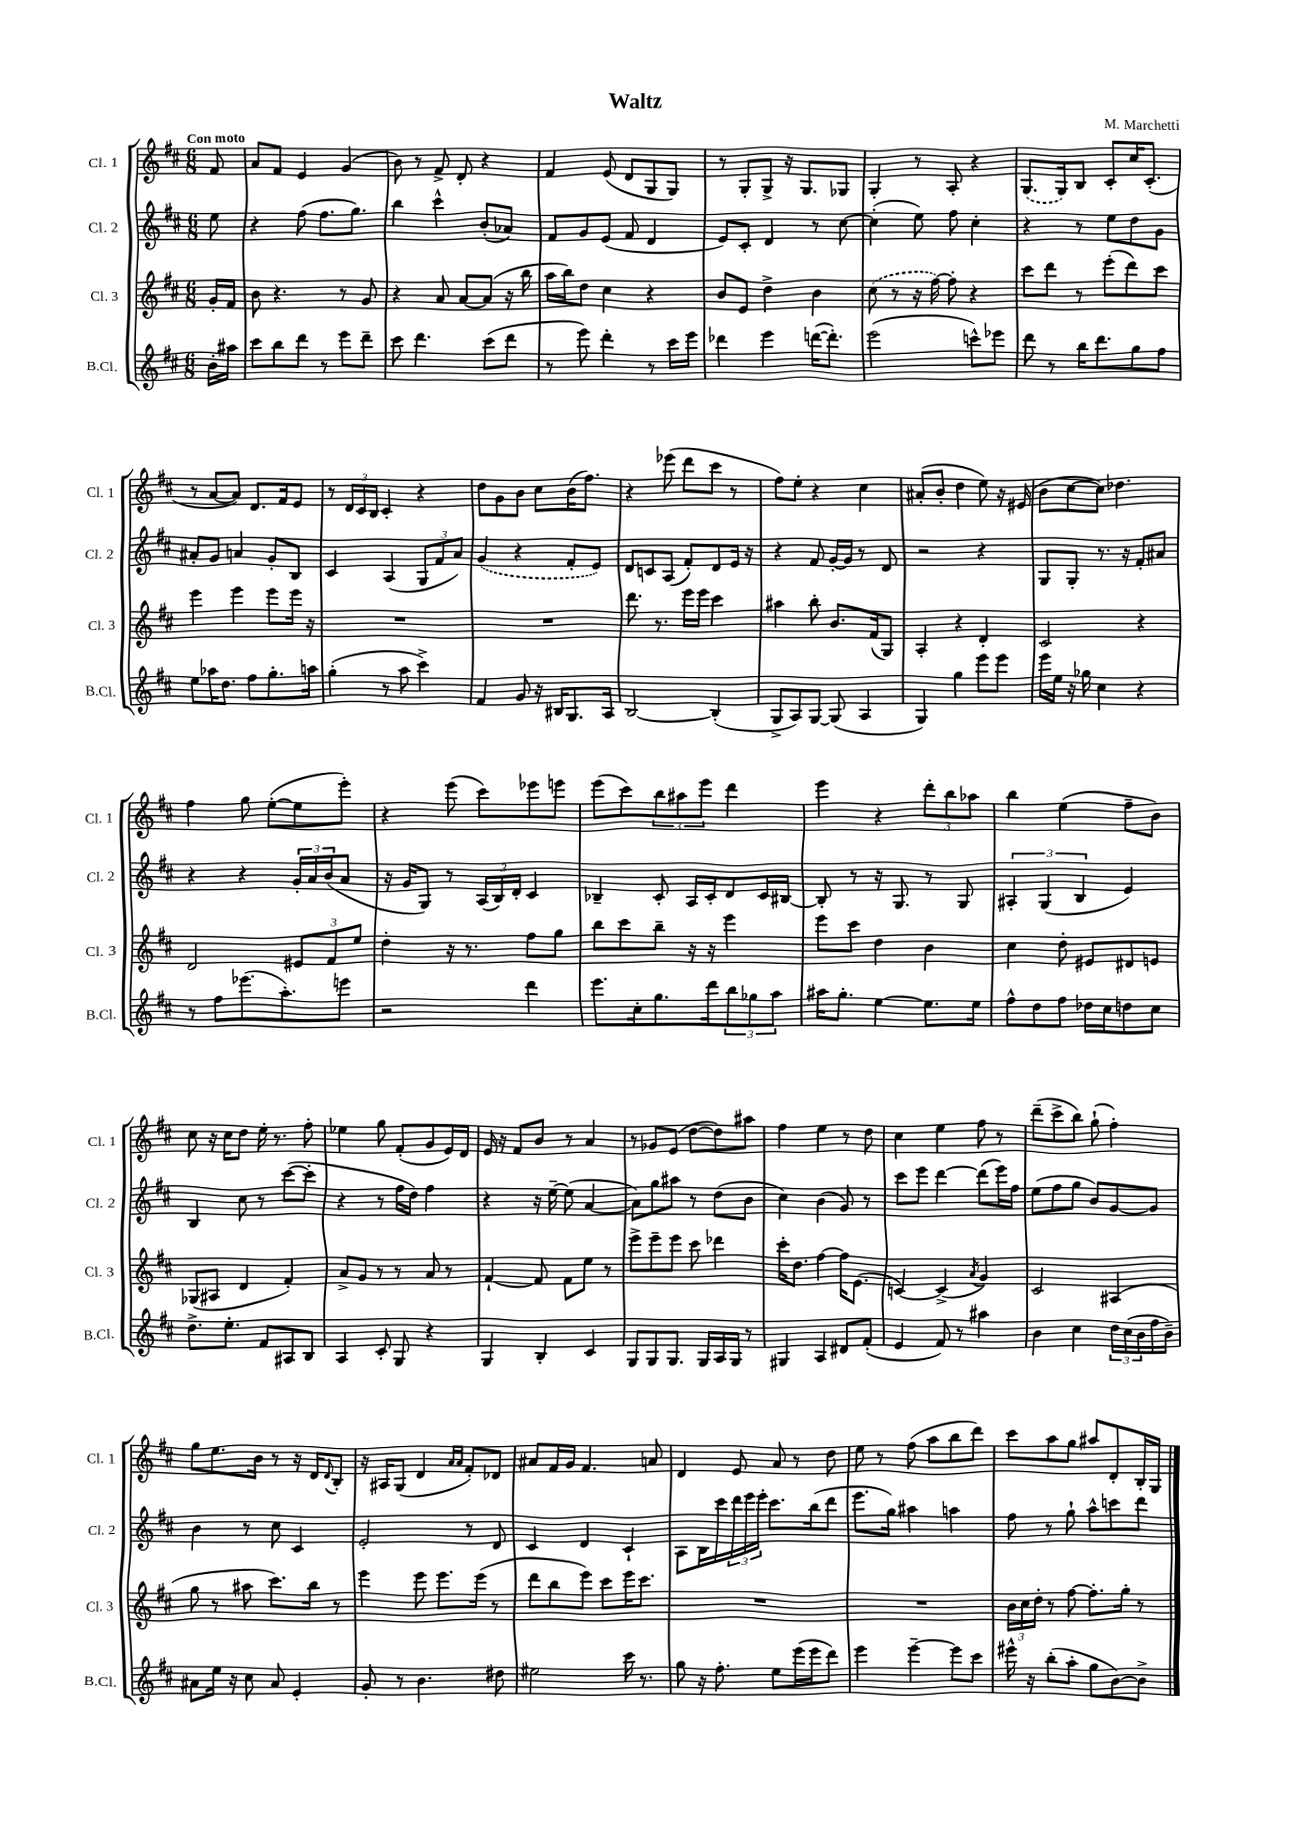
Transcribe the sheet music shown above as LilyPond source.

\header { title = "Waltz" composer = "M. Marchetti" }
<<
\new StaffGroup <<
\new Staff = "s0" \with { instrumentName = "Cl. 1" shortInstrumentName = "Cl. 1" } {
    \clef treble \key d \major \numericTimeSignature \time 6/8 \partial 8 \tempo "Con moto"
    fis'8 |
    a'8 fis'8 e'4 g'4( |
    b'8) r8 fis'8-> d'8-. r4 |
    fis'4 e'8( d'8 g8 g8) |
    r8 g8-. g8-> r16 g8. ges8 |
    g4-. r8 a8-. r4 |
    \once \slurDashed g8.( g16) b8 cis'8-. cis''16 cis'8.-.( |
    r8 a'8~ a'8) d'8. fis'16 e'8 |
    r8 \tuplet 3/2 { d'16 cis'16 b16 } cis'4-. r4 |
    d''8 g'8 b'8 cis''8 b'16( fis''8.) |
    r4 ees'''8( d'''8 cis'''8 r8 |
    fis''8) e''8-. r4 cis''4 |
    ais'8-.( b'8-. d''4 e''8) r16 eis'16( |
    b'8 cis''8~ cis''8) des''4. |
    fis''4 g''8 e''8~-.( e''8 e'''8-.) |
    r4 e'''8( cis'''8) ees'''8 e'''8 |
    e'''8( cis'''8) \tuplet 3/2 { b''8 ais''8 e'''8 } d'''4 |
    e'''4 r4 \tuplet 3/2 { d'''8-. b''8 aes''8 } |
    b''4 e''4( fis''8-- b'8) |
    cis''8 r16 cis''16 d''8 e''16-. r8. fis''8-. |
    ees''4 g''8 fis'8-.( g'8 e'16) d'16 |
    e'16 r16 fis'8 b'8 r8 a'4 |
    r8 ges'8 e'8( d''8~ d''8) ais''8 |
    fis''4 e''4 r8 d''8 |
    cis''4 e''4 fis''8 r8 |
    d'''8--( cis'''8-> b''8) g''8-!( fis''4-.) |
    g''8 e''8. b'16 r8 r16 d'16 \appoggiatura { d'8 } b8-. |
    r16 ais16 g8( d'4 \grace { a'16 a'16 } fis'8-.) des'8 |
    ais'8 fis'16 g'16 fis'4. a'8 |
    d'4 e'8 a'8 r8 d''8 |
    e''8 r8 fis''8( a''8 b''8 d'''8) |
    cis'''8 a''8 g''8 ais''8 d'8-. b16-. g16 \bar "|." |
}
\new Staff = "s1" \with { instrumentName = "Cl. 2" shortInstrumentName = "Cl. 2" } {
    \clef treble \key d \major \numericTimeSignature \time 6/8 \partial 8
    e''8 |
    r4 fis''8( fis''8. g''8.) |
    b''4 cis'''4-^ b'8-.( aes'8) |
    fis'8 g'8 e'8( fis'8 d'4 |
    e'8) cis'8-. d'4 r8 cis''8~ |
    cis''4-.( e''8) fis''8 cis''4-. |
    r4 r8 e''8 d''8 g'8 |
    ais'8-. g'8 a'4 g'8-. b8 |
    cis'4 a4( \tuplet 3/2 { g8 fis'8 a'8) } |
    \once \slurDashed g'4( r4 fis'8-. e'8) |
    d'8 c'8 a8( fis'8-.) d'8 e'16 r16 |
    r4 fis'8 g'16~-. g'16 r8 d'8 |
    r2 r4 |
    g8 g8-. r8. r16 fis'8-. ais'8 |
    r4 r4 \tuplet 3/2 { g'16-. a'16 b'16( } a'8 |
    r16 g'16 g8) r8 \tuplet 3/2 { a16( b16) d'16-. } cis'4 |
    bes4-- cis'8-. a16 cis'16-. d'8 cis'16 bis16~ |
    bis8-. r8 r16 g8. r8 g8 |
    \tuplet 3/2 { ais4-. g4( b4 } e'4) |
    b4 cis''8 r8 cis'''8~( cis'''8-. |
    r4 r8 fis''16 d''16) fis''4 |
    r4 r16 e''16~-- e''8( a'4~ |
    a'8) g''8 ais''8 r8 d''8( b'8 |
    cis''4) b'4( g'8) r8 |
    cis'''8 e'''8 d'''4~ d'''8( e'''16) fis''16 |
    e''8( fis''8 g''8 b'8) g'8~ g'8 |
    b'4 r8 cis''8 cis'4 |
    e'2-. r8 d'8 |
    cis'4 d'4 cis'4-! |
    a8 b16 cis'''16 \tuplet 3/2 { d'''16 e'''16 e'''16-. } cis'''8. b''16( d'''8 |
    e'''8. g''16) ais''4 a''4 |
    fis''8 r8 g''8-! a''8-^ c'''8 d'''8 \bar "|." |
}
\new Staff = "s2" \with { instrumentName = "Cl. 3" shortInstrumentName = "Cl. 3" } {
    \clef treble \key d \major \numericTimeSignature \time 6/8 \partial 8
    g'16-. fis'16 |
    b'8 r4. r8 g'8 |
    r4 a'8 a'8~ a'8( r16 b''16 |
    a''16 b''16) d''8 cis''4 r4 |
    b'8 e'8 d''4-> b'4 |
    \once \slurDashed cis''8( r8 r16 fis''16~) fis''8-. r4 |
    cis'''8 d'''8 r8 e'''8-.( d'''8) cis'''8 |
    e'''4 e'''4 e'''8 e'''16 r16 |
    R2. |
    R2. |
    d'''8. r8. e'''16 e'''16 cis'''4 |
    ais''4 b''8-. b'8. fis'16( g8) |
    a4-. r4 d'4-. |
    cis'2 r4 |
    d'2 \tuplet 3/2 { eis'8 fis'8 e''8 } |
    d''4-. r16 r8. fis''8 g''8 |
    b''8 cis'''8 b''8-- r16 r16 e'''4 |
    e'''8 cis'''8 d''4 b'4 |
    cis''4 d''8-. eis'8 dis'8 e'8 |
    ges8( ais8 d'4 fis'4-.) |
    a'8-> g'8 r8 r8 a'8 r8 |
    fis'4~-! fis'8 fis'8 e''8 r8 |
    e'''8-> e'''8-- e'''8 cis'''8 des'''4 |
    cis'''16-. d''8. fis''4~ fis''16 e'8.( |
    c'4~) c'4->( \acciaccatura { a'8 } g'4) |
    cis'2 ais4( |
    g''8 r8 ais''8 cis'''8.) b''16 r8 |
    e'''4 e'''8 e'''8. e'''16( r8 |
    d'''8 b''8 e'''8) cis'''8 e'''16 cis'''8. |
    R2. |
    R2. |
    \tuplet 3/2 { b'16 cis''16 d''16-. } r8 fis''8~ fis''8.-. g''16-. r8 \bar "|." |
}
\new Staff = "s3" \with { instrumentName = "B.Cl." shortInstrumentName = "B.Cl." } {
    \clef treble \key d \major \numericTimeSignature \time 6/8 \partial 8
    b'16-. ais''16 |
    cis'''8 b''8 d'''8 r8 e'''8 d'''8-- |
    cis'''8 d'''4. cis'''8( d'''8 |
    r8 e'''8) d'''4-. r8 cis'''16 e'''16 |
    des'''4 e'''4 d'''16~( d'''8.-.) |
    e'''2( c'''8-^) ees'''8 |
    d'''8 r8 b''16 d'''8. g''8 fis''8 |
    e''8 aes''16 d''8. fis''8 g''8.-. a''16 |
    g''4-.( r8 a''8 cis'''4->) |
    fis'4 g'8 r16 bis16 g8. a16 |
    b2~ b4-.( |
    g8-> a8) g8~ g8( a4 |
    g4) g''4 e'''8 e'''8 |
    e'''16 e''16 r16 ges''16 cis''4 r4 |
    r8 fis''8 ees'''8.( a''8.-.) e'''8 |
    r2 d'''4 |
    e'''8. cis''16-. g''8. d'''16 \tuplet 3/2 { b''8 ges''8 a''8 } |
    ais''16 g''8.-. e''4~ e''8. e''16 |
    fis''8-^ d''8 fis''8 des''16 cis''16 d''8 cis''8 |
    d''8.-> e''8.-. fis'8 ais8 b8 |
    a4 cis'8-. g8 r4 |
    g4 b4-. cis'4 |
    g8 g8 g8. g16 a16 g16 r8 |
    gis4 a4 dis'8 fis'8-.( |
    e'4 fis'8) r8 ais''4 |
    b'4 cis''4 \tuplet 3/2 { d''16 cis''16( b'16 } fis''16 b'16--) |
    ais'8 e''16 r16 cis''8 ais'8 e'4-. |
    g'8-. r8 b'4. dis''8 |
    eis''2 cis'''16 r8. |
    g''8 r16 fis''8.-. e''8 e'''16( e'''16 d'''8) |
    e'''4 e'''4~-- e'''8 cis'''8 |
    eis'''16-^ r16 b''8-.( a''8-. g''8 b'8~) b'8-> \bar "|." |
}
>>
>>
\layout { \context { \Score \remove "Bar_number_engraver" } }
